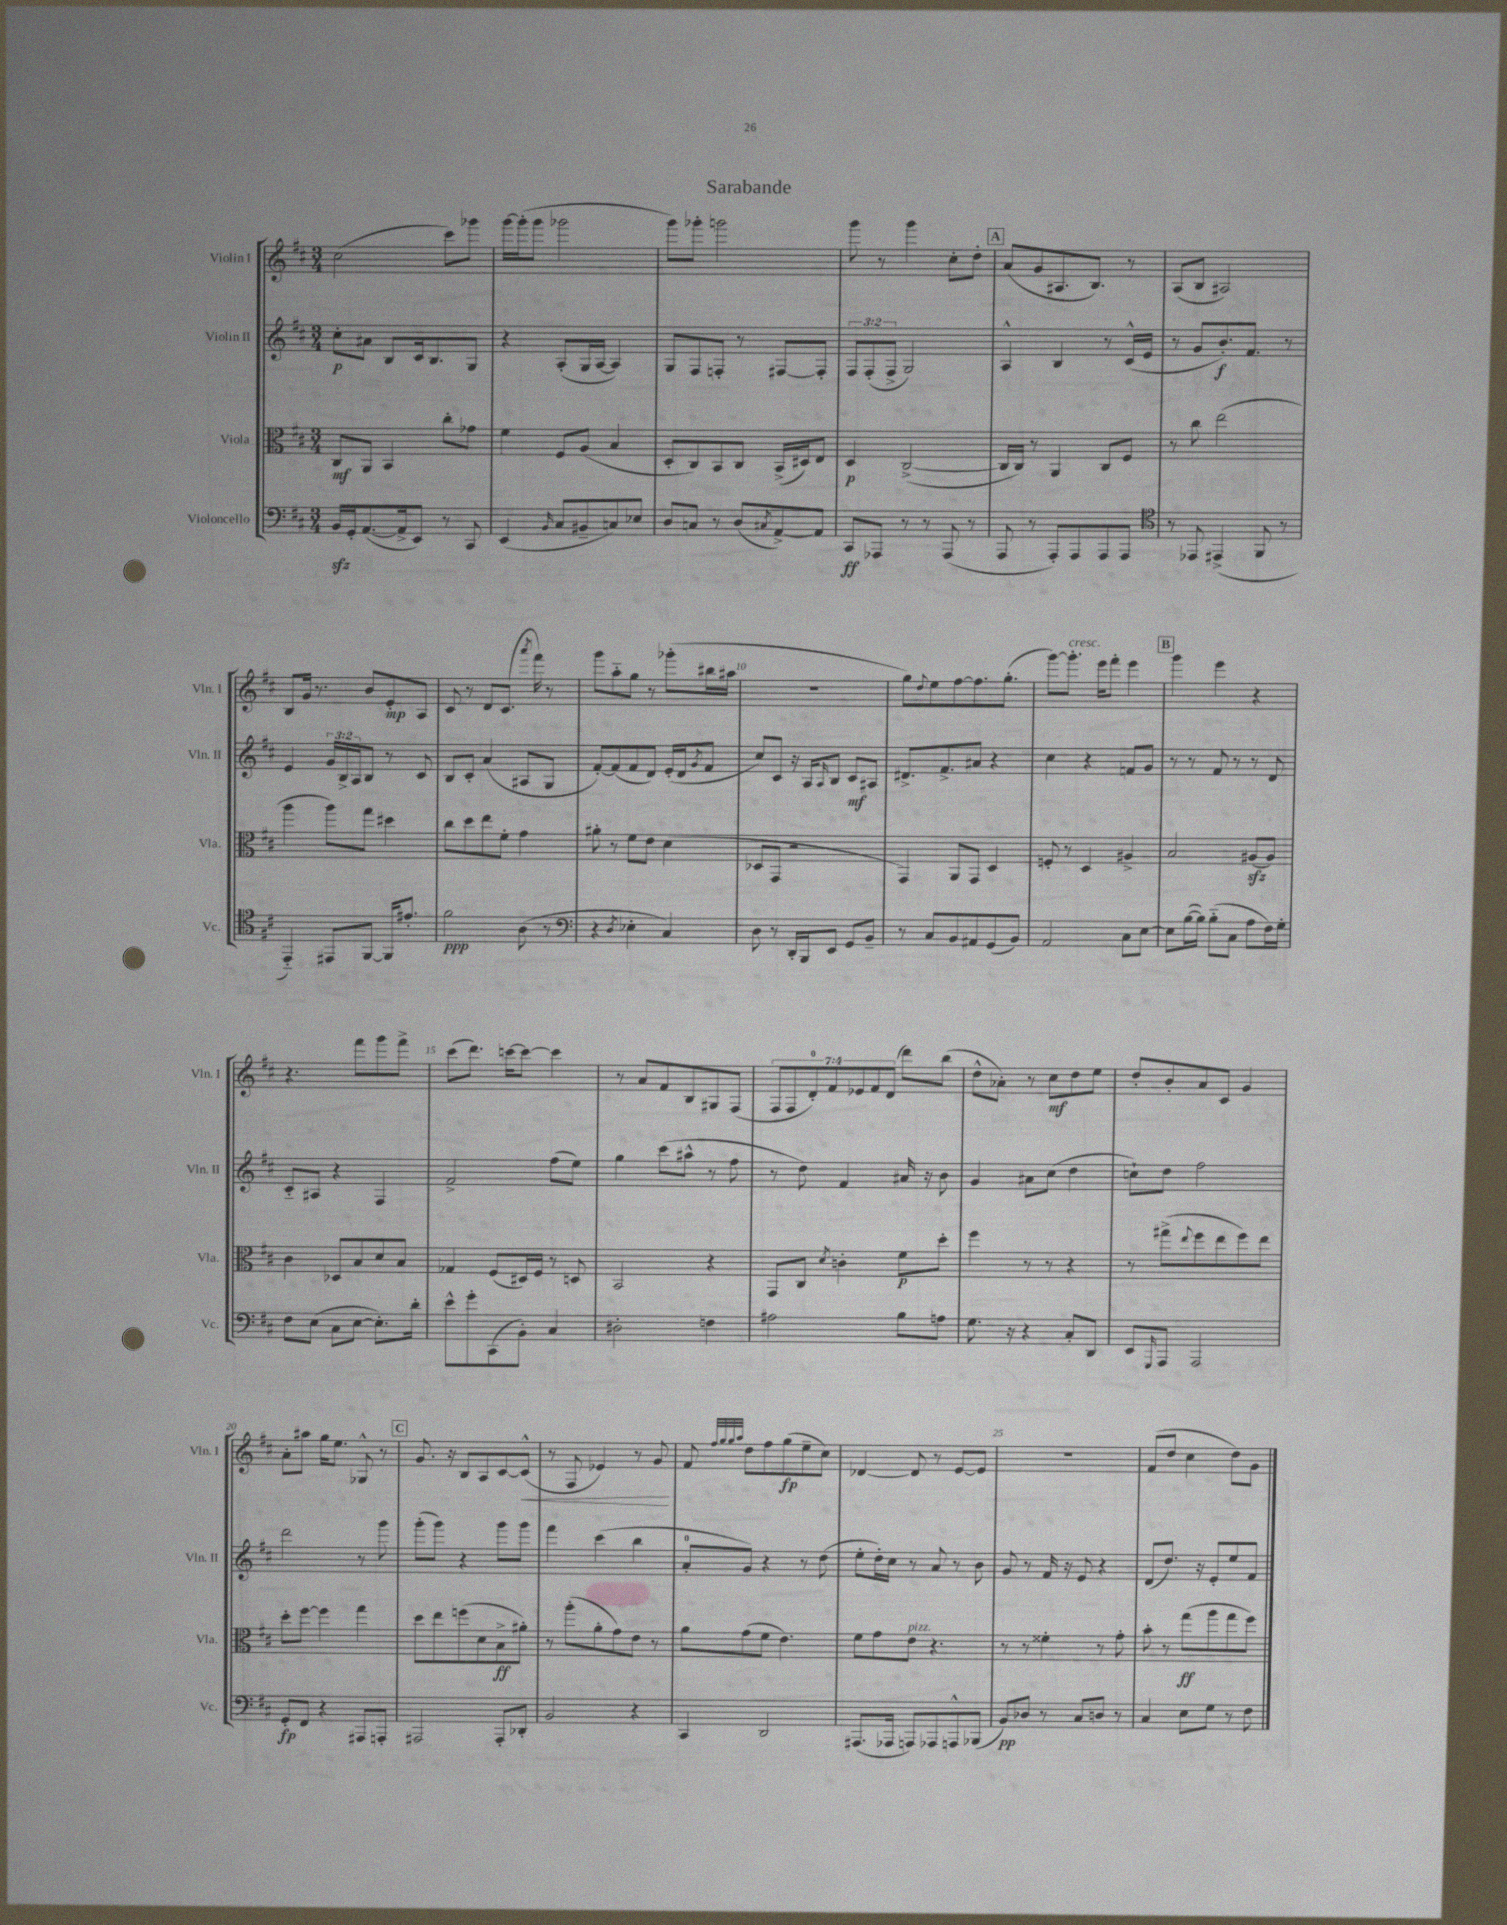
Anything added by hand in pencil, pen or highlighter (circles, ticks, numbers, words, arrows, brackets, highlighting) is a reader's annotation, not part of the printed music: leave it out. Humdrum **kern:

**kern	**kern	**kern	**kern
*staff4	*staff3	*staff2	*staff1
*clefF4	*clefC3	*clefG2	*clefG2
*k[f#c#]	*k[f#c#]	*k[f#c#]	*k[f#c#]
*M3/4	*M3/4	*M3/4	*M3/4
16BB	8C#	8cc#'	(2cc#
16GG'	.	.	.
([8.AA	8AA	8a#	.
.	4BB	8B	.
16AA^]	.	.	.
8EE)	.	16c#	.
.	.	8.B	.
8r	8cc#'	.	8ccc#)
8CC#	8g-	8G	8ggg-
=	=	=	=
(4EE	4f#	4r	[16ggg
.	.	.	(16ggg']
.	.	.	8ggg
16qqBB	.	.	.
8C#	8F#	(8A'	2ggg-
8BB#~	(8A	16G	.
.	.	[16A	.
8C)	4B	4A])	.
8E-	.	.	.
=	=	=	=
8D	8D'	8G	8ggg)
8C	8C#)	8F#	8ggg-'
8r	8BB	8F'	2ggg
(8D	8C#	8r	.
8qC#	.	.	.
[8AA^)	(16BB^	[8F#	.
.	16D#)	.	.
8AA]	8E	8F#']	.
=	=	=	=
8CC#	4D	12F#	8ggg
.	.	(12F#'	.
8AAA-	.	.	8r
.	.	12F#^	.
8r	([2C#^	2G)	4ggg
8r	.	.	.
(8AAA-	.	.	8cc#'
8r	.	.	8dd'
=	=	=	=
8AAA	16C#]	4A^^	(8a
.	16C#)	.	.
8r	8r	.	8g
8AAA')	4AA	4B	8.A#
8AAA	.	.	.
.	.	.	8.B)
8AAA	8C#	8r	.
8AAA	8F#	(16c#^^	8r
.	.	16e	.
=	=	=	=
*clefC4	*	*	*
8r	8r	8r	(8A
8EE-	8cc#	8g	8B
(4EE#^	(2ee	8.b')	2A#)
.	.	8.f#	.
8FF#	.	.	.
8r	.	8r	.
=	=	=	=
4EE'~)	4aa	4e	8B
.	.	.	16g
.	.	.	8.r
8EE#	8aa)	24g	.
.	.	24B^	.
.	.	24A	.
[8FF#	8gg	8B	8b
16FF#]	4dd#	8r	8e'
8.e#'	.	.	.
.	.	8c#	8A
=	=	=	=
2f#	8cc#	8B	8c#
.	8dd	8c#'	8r
.	8ee	(4a	8d
.	8f#'	.	(8.c#
(8A	4g	8A#	.
.	.	.	8qaaa
.	.	.	16fff#)
8r	.	8G	8r
=	=	=	=
*clefF4	*	*	*
4r	8a#'	[8f#')	8ggg
.	8r	(8f#]	8aa'~
8qD	.	.	.
4E-'	8f#	8f#	8gg
.	8e	8d)	8r
4C#)	(4d	(16e'	(8ggg-'
.	.	16d	.
.	.	8qg	.
.	.	8f#	16bb#
.	.	.	16aa#
=	=	=	=
8D	8D-	8cc#)	2.r
8r	8GG	8c#	.
16DD'	2r	16r	.
16BBB	.	16A	.
.	.	16qqA	.
8EE	.	8B	.
8GG	.	8c#	.
8BB~	.	8A#	.
=	=	=	=
8r	4GG)	8.d#^	8gg)
.	.	.	8qqdd
8C#	.	.	8ee
.	.	8.f#^	.
8BB	8AA	.	[8ff#
8AA#	8GG	8a#	8.ff#]
(8GG	4D	4r	.
.	.	.	(8.gg'
8BB)	.	.	.
=	=	=	=
2AA	8F'	4cc#	[8ggg)
.	8r	.	8.ggg']
.	4D	4r	.
.	.	.	16eee
.	.	.	8fff#'
8C#	4A#^	8f	4eee
[8E	.	8g	.
=	=	=	=
8E]	2B	8r	4ggg
([16B	.	8r	.
16B])	.	.	.
(8B'~	.	8f#	4eee
8C#	.	8r	.
8A	(8A#	8r	4r
16F#)	8A#)	8d	.
16G'	.	.	.
=	=	=	=
8F#	4c#	8c#'~	4.r
(8E	.	8A#	.
8C#	8D-	4r	.
[8E	8B	.	8fff#
8.E'])	8d	4F#	8ggg
.	8B	.	8fff#^
16d'	.	.	.
=	=	=	=
8e^^	4G-	2f#^	(8ccc#
8g'	.	.	8.ddd)
(8CC#	(8F#	.	.
.	.	.	[16ccc
8BB')	16D#)	.	8ccc_
.	16F#	.	.
4C#	8r	(8ff#	4ccc]
.	8D	8ee)	.
=	=	=	=
2D#'	2BB	4gg	8r
.	.	.	8a
.	.	(8ccc#	8f#
.	.	8aa#^^	8B
4F	4r	8r	8G#
.	.	8ff#	(8F#
=	=	=	=
2A#	8GG	8r	14F#
.	.	.	14F#
.	8C#	8dd)	.
.	.	.	14d')
.	.	.	14f#
.	8qd	.	.
.	4c'	4f#	.
.	.	.	14e-
.	.	.	14f#
.	.	.	(14d
8B	8f#	16a#	8ddd)
.	.	16r	.
8A	8dd'	8b	(8bb
=	=	=	=
8.G	4ff#	4g	8dd^^
.	.	.	8a-')
16r	.	.	.
4r	8r	8a#	8r
.	8r	(8cc#	8cc#
8C#'	4r	4dd	8dd
8DD	.	.	8ee
=	=	=	=
8EE	8r	8cc`)	8dd'
16qqGGG	.	.	.
8AAA	(8gg#^	8dd	8b'
.	8qqee	.	.
2AAA	8ff#	2ff#	8a
.	8ee	.	8c#
.	8ff#)	.	4g
.	8ee	.	.
=	=	=	=
8GG'	8dd'	2ddd	8a'
8FF#	[8ff#	.	8aa#
4r	4ff#]	.	16gg
.	.	.	8.ee
8AAA#	4gg	8r	8G-^^
8AAA'	.	8ggg	8r
=	=	=	=
2AAA#	8dd	(8ggg'	8.g
.	8ee	8ggg)	.
.	.	.	16r
.	(8ff	4r	8B
.	8d	.	8A
8AAA#'	8B^	8ggg	[8c#
8DD-'	8a#')	8ggg	(8c#^^]
=	=	=	=
2BB	8r	4fff#	8r
.	(8aa'	.	8F#
.	8a'	(4ccc#	4e-)
.	8g)	.	.
4r	8e	4bb	8r
.	8r	.	8g
=	=	=	=
4CC#	8a	8a'	8f#
.	.	.	32qqff#
.	.	.	32qqgg
.	.	.	32qqgg
.	.	.	32qqaa
.	(8g	8g)	8dd
2DD	8f#	4r	8ff#
.	4.e)	.	(8gg
.	.	8r	8ee~
.	.	(8dd	8cc#)
=	=	=	=
(8.AAA#	8f#	8ee'	[4d-
.	8g	16dd')	.
16AAA-	.	16cc#	.
8AAA)	8e	8r	8d-]
8AAA-	4.r	8a	8r
8AAA^^	.	8r	[8e
(8BBB-	.	8b	8e]
=	=	=	=
8BB)	8r	8g	2.r
8D-	8r	8r	.
8r	4f##'	16f#	.
.	.	16r	.
8C#	.	8e	.
8D	8r	4r	.
8r	8g'	.	.
=	=	=	=
4C#	8b'	(8d	(8f#
.	8r	8.dd)	8dd
8E	(8gg	.	4cc#
.	.	16r	.
8G	8aa	8e'	.
8r	8gg	8ee	8dd)
8F#	8ff#)	8f#	8g
==	==	==	==
*-	*-	*-	*-
